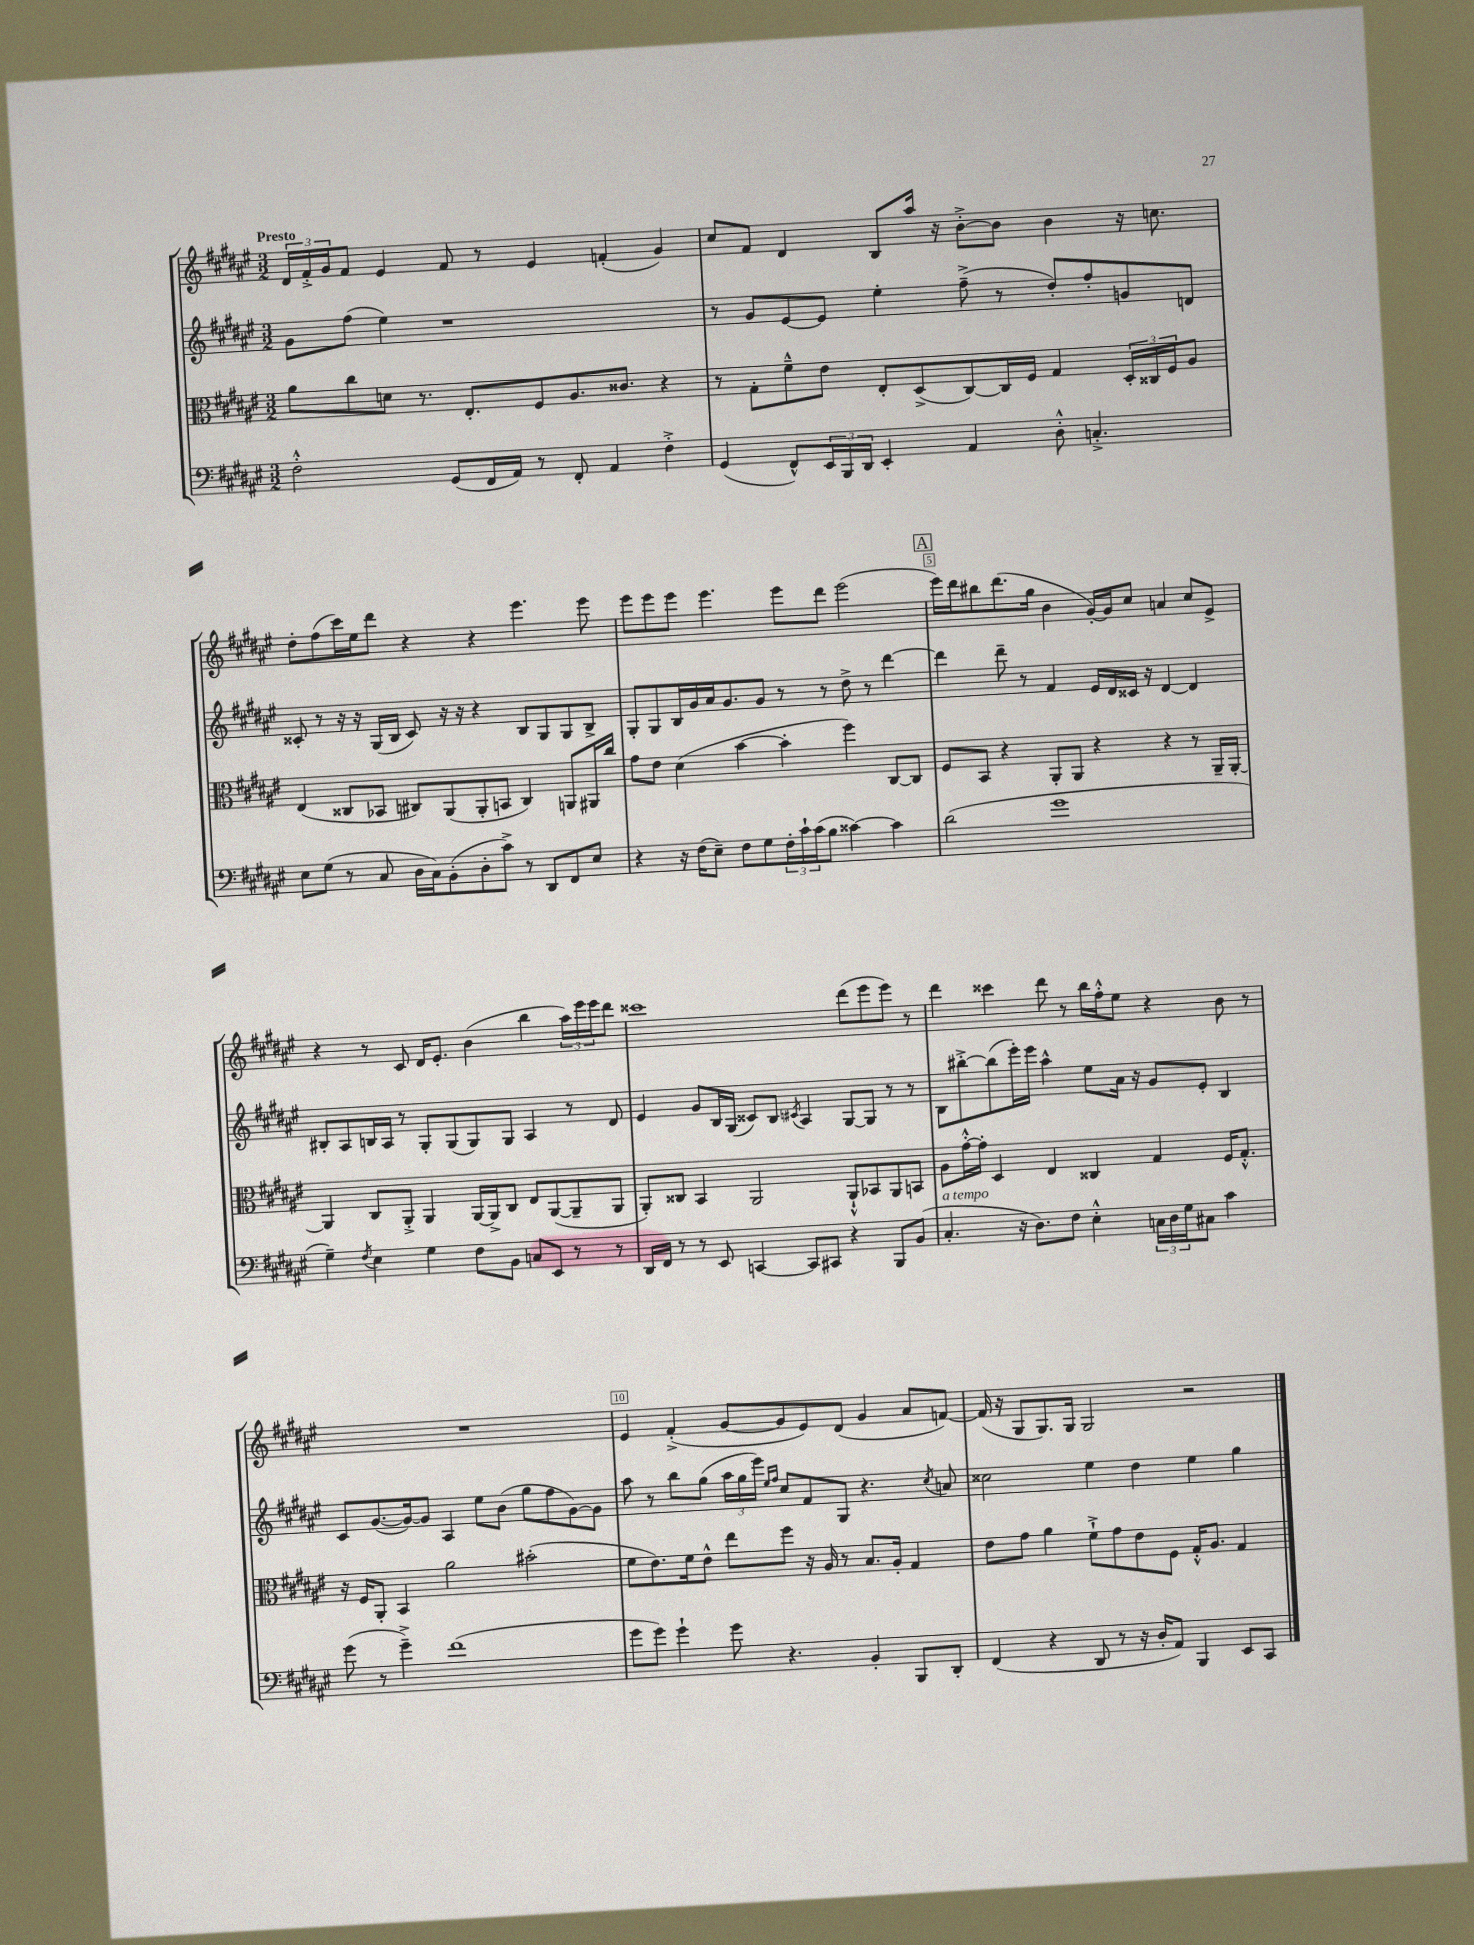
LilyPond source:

<<
\new StaffGroup <<
\new Staff = "s0" {
    \clef treble \key fis \major \numericTimeSignature \time 3/2 \tempo "Presto"
    \tuplet 3/2 { dis'16 fis'16-.-> gis'16 } fis'8 eis'4 fis'8 r8 eis'4 f'4-.( gis'4) |
    cis''8 fis'8 dis'4 b8 ais''16 r16 b'8~-.-> b'8 b'4 r16 c''8. |
    dis''8-. fis''8( cis'''16) eis''16 dis'''8 r4 r4 eis'''4. eis'''8 |
    eis'''8 eis'''8 eis'''8 eis'''4. eis'''8 dis'''8 eis'''2( |
    \mark \markup { \box "A" } eis'''16) dis'''16 bis''8 dis'''8.( gis''16 b'4 gis'16~-.) gis'16 cis''8 a'4 cis''8 eis'8-> |
    r4 r8 cis'8 dis'16 eis'8.-. b'4( b''4 \tuplet 3/2 { ais''16) eis'''16 eis'''16 } dis'''8 |
    cisis'''1 dis'''8( eis'''8 eis'''8) r8 |
    dis'''4 cisis'''4 dis'''8 r8 b''16 fis''16-.-^ eis''8 r4 b'8 r8 |
    R1. |
    eis'4 fis'4-.->( gis'8~ gis'8 eis'8) dis'8( gis'4 ais'8 f'8~) |
    f'16( r16 gis8 gis8.) gis16 gis2 r2 \bar "|." |
}
\new Staff = "s1" {
    \clef treble \key fis \major \numericTimeSignature \time 3/2
    gis'8 fis''8( eis''4) r1 |
    r8 gis'8 eis'8~ eis'8 eis''4-. fis''8--->( r8 dis''8-.) fis''8-. g'8 d'8 |
    cisis'8-. r8 r16 r16 gis16( b16 cisis'8) r16 r16 r4 b8 gis8 gis8 b8-> |
    gis8-. gis8 b16 gis'16 ais'16 gis'8. gis'8 r8 r8 dis''8-> r8 dis'''4~ |
    \mark \markup { \box "A" } dis'''4 dis'''8-- r8 fis'4 eis'16 dis'16 cisis'16 r16 dis'4~ dis'4 |
    bis8-. ais8 b16 ais16 r8 gis8-. gis8( gis8) gis8 ais4 r8 dis'8 |
    eis'4 gis'8 b16 gis16( cisis'8) b8 \acciaccatura { cis'8 } ais4 gis8~ gis8 r8 r8 |
    b8 bis''8~-.-> bis''8( eis'''16-.) eis'''16 ais''4-^ eis''8 ais'16 r16 gis'8 eis'8-. b4 |
    cis'8 gis'8.~( gis'16~) gis'8 ais4 eis''8 b'8( gis''8 fis''8 gis'8~) gis'8 |
    ais''8 r8 b''8 gis''8( \tuplet 3/2 { ais''16 gis''16 eis'''16) } \grace { eis''16 fis''16 } cis''8 fis'8 gis8 r4. \acciaccatura { cis''8 } a'8 |
    cisis''2 eis''4 dis''4 eis''4 gis''4 \bar "|." |
}
\new Staff = "s2" {
    \clef alto \key fis \major \numericTimeSignature \time 3/2
    ais'8 cis''8 d'8 r8. eis8.-. fis8 ais8. cisis'8. r4 |
    r8 gis8-. fis'8---^ eis'8 eis8-. dis8->( cis8~) cis16 fis16 gis4 \tuplet 3/2 { dis16-. cisis16 fis16 } ais8 |
    eis4( cisis8 bes,8 cis8) ais,8( ais,8-. b,8 cis4) a,8 ais,16 cis''16 |
    gis'8 eis'8 dis'4( b'4~ b'4-. fis''4) cis8~ cis8 |
    \mark \markup { \box "A" } fis8 b,8 r4 ais,8-. ais,8 r4 r4 r8 ais,16-- ais,16~-. |
    ais,4 cis8 ais,8-.-> ais,4 ais,16~ ais,16-> cis8 eis8 ais,8~( ais,8-- ais,8 |
    ais,8-.) cisis8 b,4 ais,2 ais,8-!-^ bes,8 ais,8 b,8 |
    ais8 gis'16~-.-^ gis'16-. dis4 eis4 cisis4 gis4 fis16 gis8.-.-^ |
    r16 fis16 ais,8-. b,4 ais'2 bis'2-.( |
    fis'8 eis'8.) fis'16 eis'8-^ eis''8 fis''8 r16 ais16 r8 b8. ais16-. gis4 |
    eis'8 gis'8 ais'4 fis'8-!-> gis'8 eis'8 fis8 gis16-.-^ ais8. gis4 \bar "|." |
}
\new Staff = "s3" {
    \clef bass \key fis \major \numericTimeSignature \time 3/2
    fis2-.-^ gis,8( fis,16 ais,16) r8 fis,8-. ais,4 fis4-.-> |
    gis,4( fis,8-^) \tuplet 3/2 { eis,16 b,,16 dis,16 } eis,4-. ais,4 dis8-.-^ c4.-.-> |
    eis8 gis8( r8 cis8 dis16 cis16) b,8-.( dis8-. cis'8->) r8 dis,8 fis,8 eis8 |
    r4 r16 fis16( eis8--) fis8 gis8 \tuplet 3/2 { fis16-. cis'16-! cis'16( } b8 cisis'4~) cisis'4 |
    \mark \markup { \box "A" } dis'2( gis'1 |
    gis4--) \acciaccatura { fis8 } eis4 gis4 fis8 b,8 c8 eis,8 r8 r8 |
    dis,16 fis,16 r8 r8 eis,8 c,4~ c,8 cis,8 r4 b,,8 b,8( |
    cis4.-.^\markup { \italic "a tempo" } r16 dis8.) fis8 eis4-.-^ \tuplet 3/2 { c16 dis16 gis16 } cis8 cis'4 |
    gis'8( r8 gis'4--->) fis'1( |
    gis'8 gis'8) gis'4-! gis'8 r4. b,4-. b,,8 dis,8-. |
    fis,4( r4 dis,8 r8 r16 dis16-. ais,8) b,,4 eis,8 cis,8 \bar "|." |
}
>>
>>
\layout { \context { \Score \override BarNumber.break-visibility = ##(#f #t #t) barNumberVisibility = #(every-nth-bar-number-visible 5) \override BarNumber.stencil = #(make-stencil-boxer 0.1 0.3 ly:text-interface::print) } }
